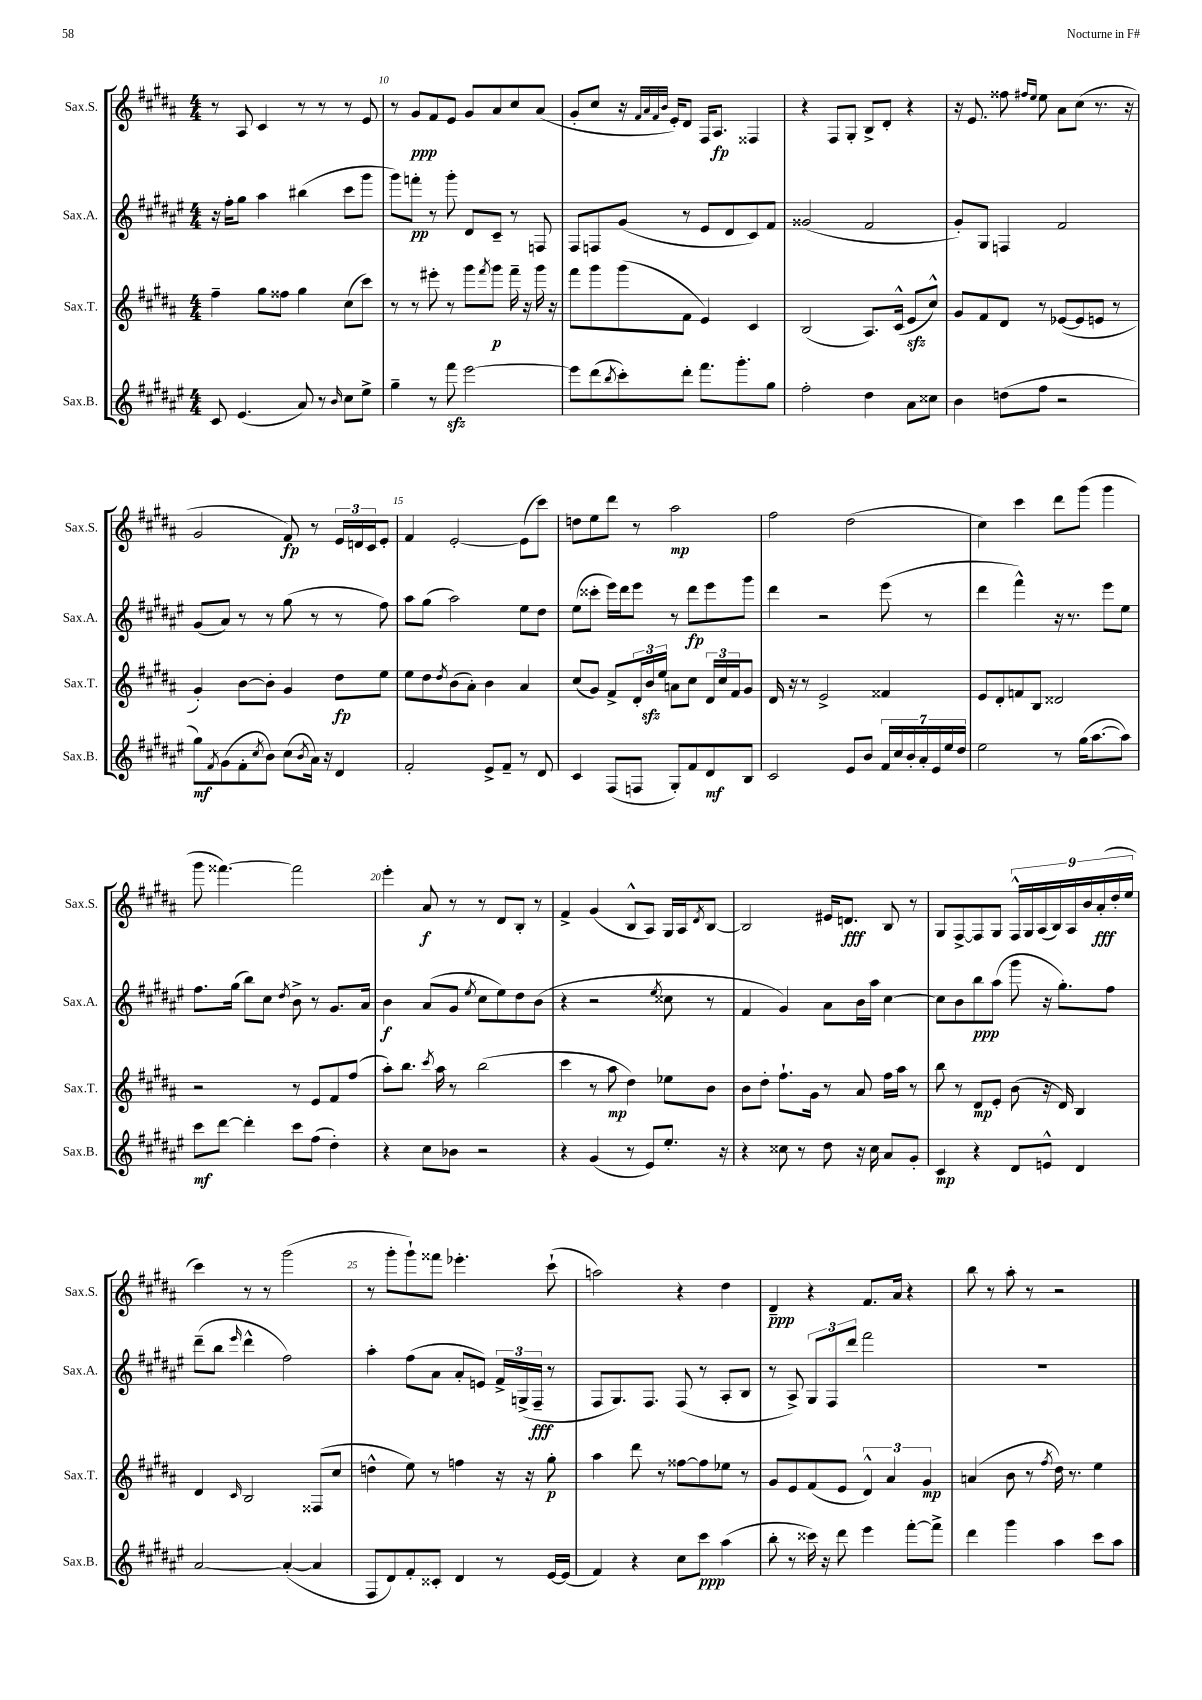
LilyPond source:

<<
\new StaffGroup <<
\new Staff = "s0" \with { instrumentName = "Sax.S." shortInstrumentName = "Sax.S." } {
    \clef treble \key b \major \numericTimeSignature \time 4/4
    r8 ais8 cis'4 r8 r8 r8 e'8 |
    r8 gis'8\ppp fis'8 e'8 gis'8 ais'8 cis''8 ais'8( |
    gis'8-. cis''8 r16 \grace { fis'32 ais'32 fis'32 b'32 } e'16-.) dis'8 fis16 ais8.\fp fisis4 |
    r4 fis8 gis8-. b8-> dis'8-. r4 |
    r16 e'8. fisis''8 \grace { fis''16 e''16 } e''8 ais'8 cis''8( r8. r16 |
    gis'2 fis'8\fp) r8 \tuplet 3/2 { e'16 d'16 cis'16 } e'8-. |
    fis'4 e'2~-. e'8( cis'''8) |
    d''8 e''8 dis'''8 r8 ais''2\mp |
    fis''2 dis''2( |
    cis''4) cis'''4 dis'''8 gis'''8( gis'''4 |
    gis'''8 fisis'''4.~) fisis'''2 |
    e'''4-. ais'8\f r8 r8 dis'8 b8-. r8 |
    fis'4-> gis'4( b8-^ ais8) gis16 ais16 \acciaccatura { dis'8 } b8~ |
    b2 eis'16 d'8.\fff b8 r8 |
    gis8 fis8~-> fis8 gis8 \tuplet 9/8 { fis16-^ gis16 ais16( b16) ais16 b'16 ais'16-.\fff( dis''16-. e''16 } |
    cis'''4) r8 r8 gis'''2( |
    r8 gis'''8-. gis'''8-!) fisis'''8 ees'''4.-. cis'''8-!( |
    a''2) r4 dis''4 |
    dis'4--\ppp r4 fis'8. ais'16 r4 |
    b''8 r8 ais''8-. r8 r2 \bar "|." |
}
\new Staff = "s1" \with { instrumentName = "Sax.A." shortInstrumentName = "Sax.A." } {
    \clef treble \key fis \major \numericTimeSignature \time 4/4
    r16 fis''16-. gis''8 ais''4 bis''4( cis'''8 gis'''8 |
    gis'''8) f'''8-.\pp r8 gis'''8-. dis'8 cis'8-- r8 f8 |
    fis8 f8 gis'8( r8 eis'8 dis'8 cis'8) fis'8 |
    gisis'2( fis'2 |
    gis'8-.) gis8 f4 fis'2 |
    gis'8( ais'8) r8 r8 gis''8( r8 r8 fis''8) |
    ais''8 gis''8( ais''2) eis''8 dis''8 |
    eis''8( cisis'''8-. eis'''16) dis'''16 eis'''8 r8 dis'''8\fp eis'''8 gis'''8 |
    dis'''4 r2 eis'''8( r8 |
    dis'''4 fis'''4-^) r16 r8. eis'''8 eis''8 |
    fis''8. gis''16( b''8) cis''8 \acciaccatura { dis''8 } b'8-> r8 gis'8. ais'16 |
    b'4\f ais'8( gis'8 \acciaccatura { eis''8 } cis''8 eis''8) dis''8 b'8( |
    r4 r2 \acciaccatura { eis''8 } cisis''8 r8 |
    fis'4 gis'4) ais'8 b'16 ais''16 cis''4~ |
    cis''8 b'8 b''8\ppp ais''8( gis'''8 r16 gis''8.-.) fis''8 |
    dis'''8--( b''8 \grace { eis'''16 } dis'''4-^ fis''2) |
    ais''4-. fis''8( ais'8 ais'8-. e'8) \tuplet 3/2 { fis'16-> g16->( fis16--\fff } r8 |
    fis8 gis8.) fis8. fis8( r8 ais8-. b8 |
    r8 ais8->) \tuplet 3/2 { gis8 fis8 dis'''8 } fis'''2 |
    R1 \bar "|." |
}
\new Staff = "s2" \with { instrumentName = "Sax.T." shortInstrumentName = "Sax.T." } {
    \clef treble \key b \major \numericTimeSignature \time 4/4
    fis''4-- gis''8 fisis''8 gis''4 cis''8( cis'''8) |
    r8 r8 eis'''8-. r8 gis'''8 \acciaccatura { fis'''8 } gis'''8\p fis'''16-- r16 gis'''16 r16 |
    fis'''8 gis'''8 gis'''8( fis'8 e'4) cis'4 |
    b2( ais8.) cis'16-^( e'8\sfz cis''8-^) |
    gis'8 fis'8 dis'8 r8 ees'8~( ees'8 e'8 r8 |
    gis'4-.) b'8~ b'8-. gis'4 dis''8\fp e''8 |
    e''8 dis''8 \acciaccatura { dis''8 } b'8( ais'8-.) b'4 ais'4 |
    cis''8( gis'8) fis'8-> \tuplet 3/2 { dis'16-. b'16\sfz e''16 } a'8 cis''8 \tuplet 3/2 { dis'16 cis''16 fis'16 } gis'8 |
    dis'16 r16 r8 e'2-> fisis'4 |
    e'8 dis'8-. f'8 b8 disis'2 |
    r2 r8 e'8 fis'8 fis''8( |
    ais''8-.) b''8. \acciaccatura { cis'''8 } ais''16 r8 b''2( |
    cis'''4 r8 ais''8\mp dis''4) ees''8 b'8 |
    b'8 dis''8-. fis''8.-! gis'16 r8 ais'8 fis''16 ais''16 r8 |
    b''8 r8 dis'8\mp e'8-. b'8( r16 dis'16) b4 |
    dis'4 \grace { cis'16 } b2 fisis8( cis''8 |
    d''4-^ e''8) r8 f''4 r16 r16 gis''8-.\p |
    ais''4 dis'''8 r8 fisis''8~ fisis''8 ees''8 r8 |
    gis'8 e'8 fis'8( e'8 \tuplet 3/2 { dis'4-^) ais'4 gis'4\mp } |
    a'4( b'8 r8 \acciaccatura { fis''8 } dis''16) r8. e''4 \bar "|." |
}
\new Staff = "s3" \with { instrumentName = "Sax.B." shortInstrumentName = "Sax.B." } {
    \clef treble \key fis \major \numericTimeSignature \time 4/4
    cis'8 eis'4.( ais'8) r8 \grace { b'16 } cis''8 eis''8-> |
    gis''4-- r8 fis'''8\sfz eis'''2~ |
    eis'''8 dis'''8( \acciaccatura { b''8 } cis'''8-.) dis'''8-. fis'''8. gis'''8.-. gis''8 |
    fis''2-. dis''4 ais'8 cisis''8 |
    b'4 d''8( fis''8 r2 |
    gis''8\mf) \acciaccatura { fis'8 } gis'8( fis'8-. \acciaccatura { cis''8 } b'8) cis''8( \acciaccatura { b'8 } ais'16) r16 dis'4 |
    fis'2-. eis'8-> fis'8-- r8 dis'8 |
    cis'4 fis8( f8 gis8-.) fis'8 dis'8\mf b8 |
    cis'2 eis'8 b'8 \tuplet 7/4 { fis'16 cis''16 b'16-. ais'16-. eis'16 eis''16 dis''16 } |
    eis''2 r8 gis''16( ais''8.~ ais''8) |
    cis'''8\mf dis'''8~ dis'''4-. cis'''8 fis''8( dis''4-.) |
    r4 cis''8 bes'8 r2 |
    r4 gis'4( r8 eis'8) eis''8.-. r16 |
    r4 cisis''8 r8 dis''8 r16 cisis''16 ais'8 gis'8-. |
    cis'4\mp r4 dis'8 e'8-^ dis'4 |
    ais'2~ ais'4~-.( ais'4 |
    fis8 dis'8) fis'8-. cisis'8-. dis'4 r8 eis'16~ eis'16( |
    fis'4) r4 cis''8 cis'''8\ppp ais''4( |
    b''8-. r8 cisis'''16) r16 dis'''8 eis'''4 fis'''8~-. fis'''8-> |
    dis'''4 gis'''4 ais''4 cis'''8 ais''8 \bar "|." |
}
>>
>>
\layout { \context { \Score currentBarNumber = #9 \override BarNumber.break-visibility = ##(#f #t #t) barNumberVisibility = #(every-nth-bar-number-visible 5) } }
